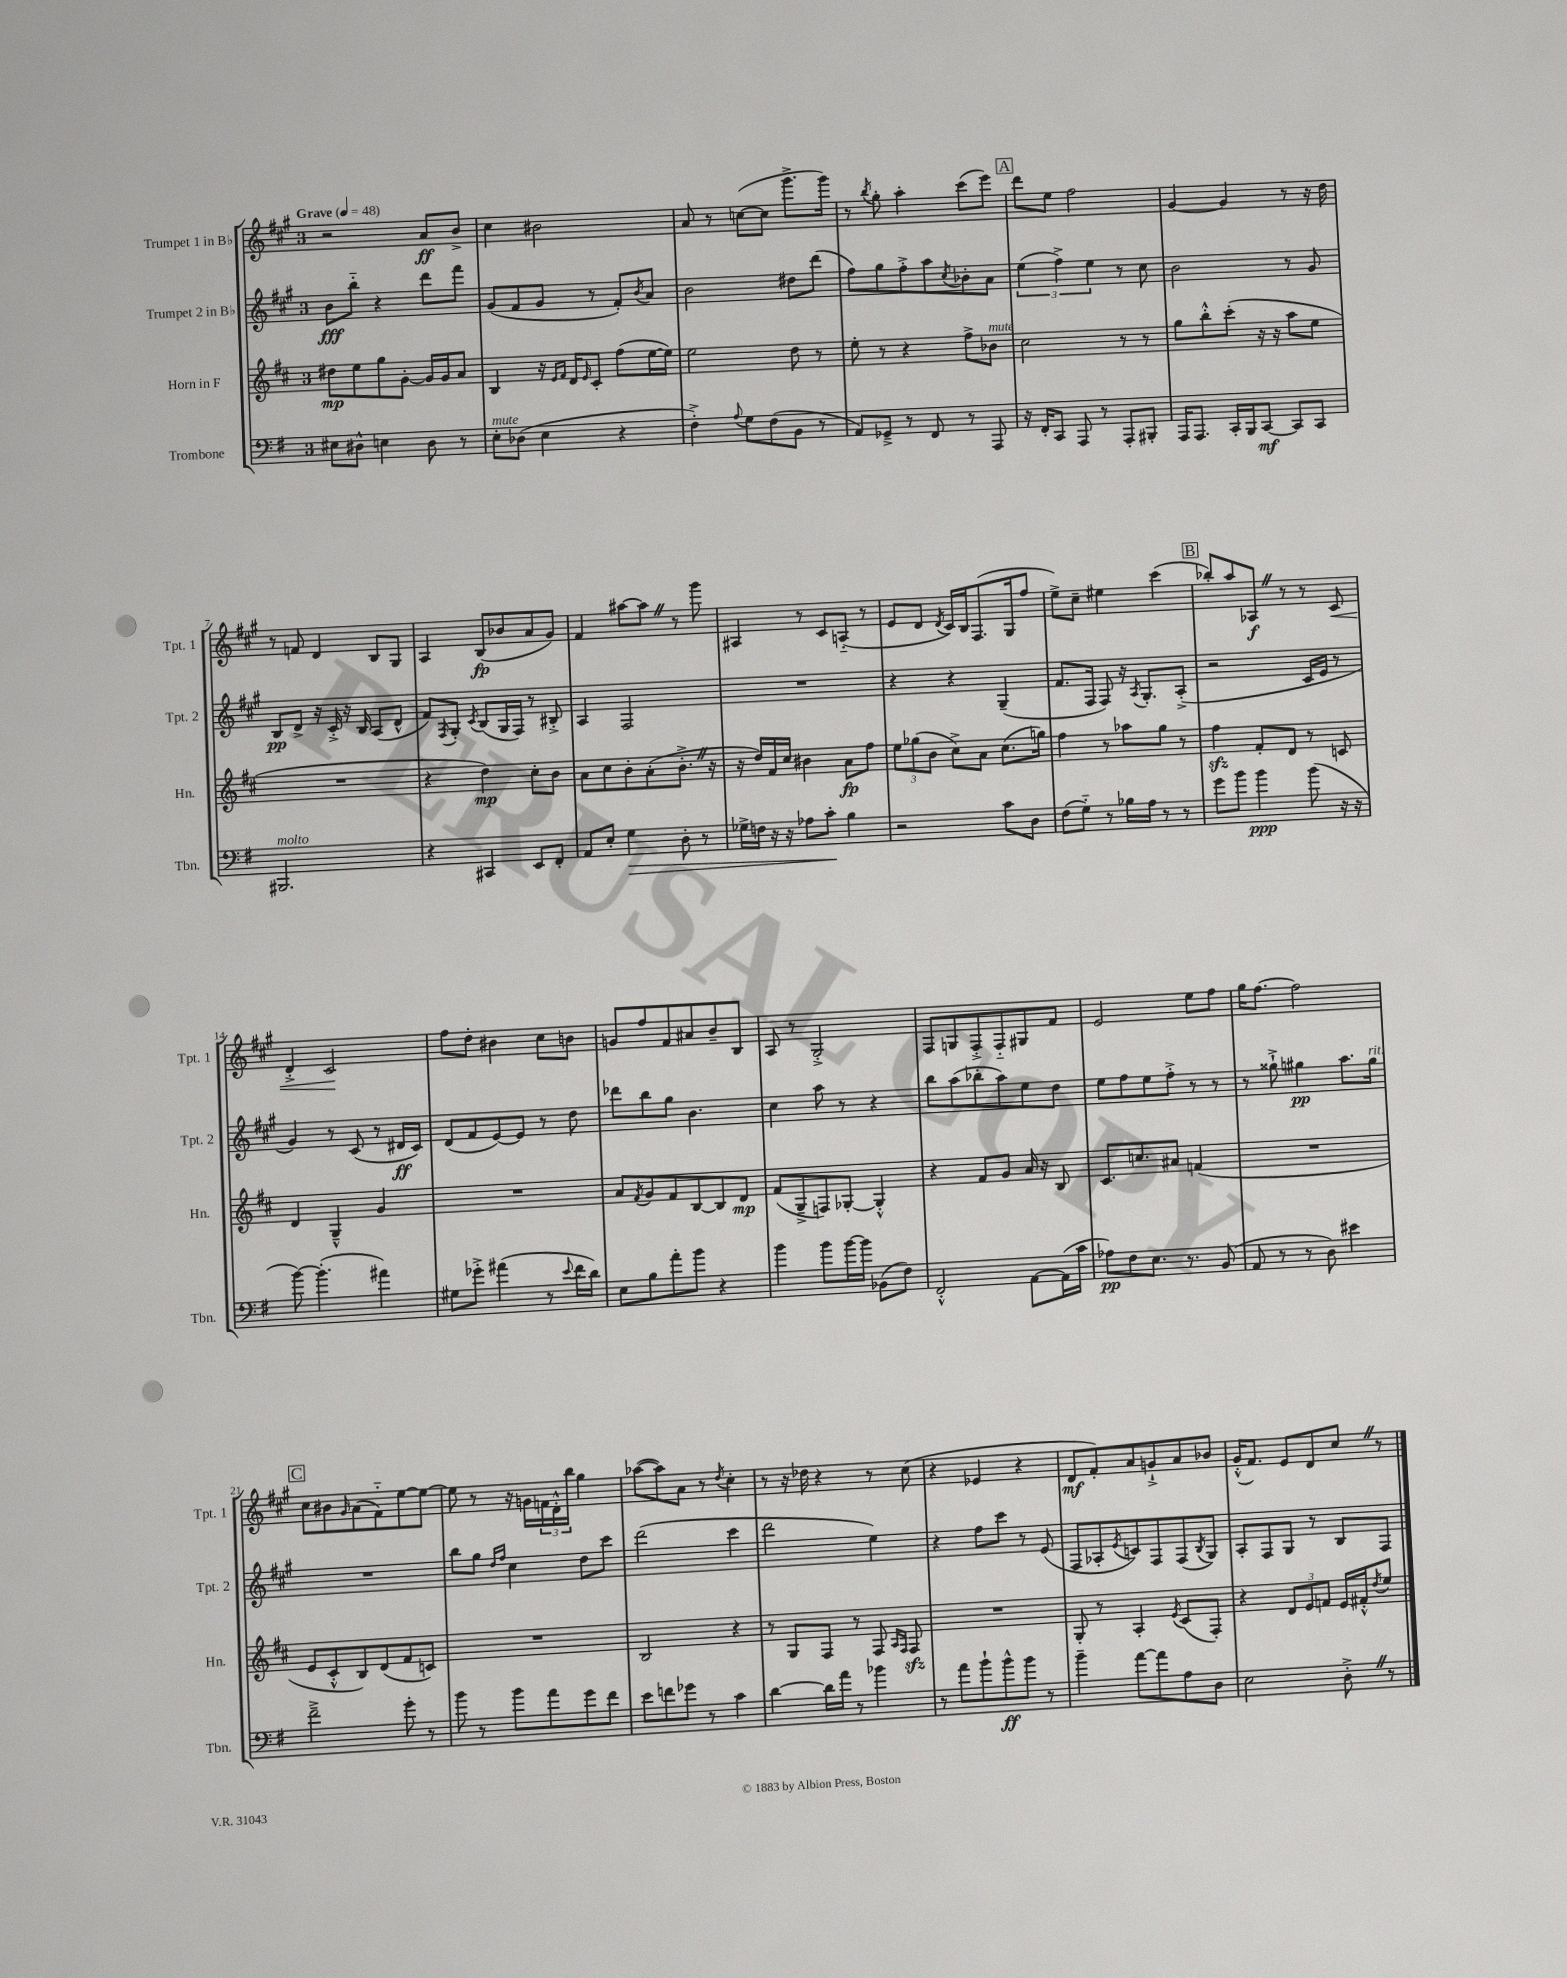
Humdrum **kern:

**kern	**dynam	**kern	**dynam	**kern	**dynam	**kern	**dynam
*part4	*part4	*part3	*part3	*part2	*part2	*part1	*part1
*staff4	*staff4	*staff3	*staff3	*staff2	*staff2	*staff1	*staff1
*I"Trombone	*	*I"Horn in F	*	*I"Trumpet 2 in B♭	*	*I"Trumpet 1 in B♭	*
*I'Tbn.	*	*I'Hn.	*	*I'Tpt. 2	*	*I'Tpt. 1	*
*clefF4	*	*clefG2	*	*clefG2	*	*clefG2	*
*k[f#]	*	*k[f#c#]	*	*k[f#c#g#]	*	*k[f#c#g#]	*
*M3/4	*	*M3/4	*	*M3/4	*	*M3/4	*
*MM48	*	*MM48	*	*MM48	*	*MM48	*
=1	=1	=1	=1	=1	=1	=1	=1
!	!	!	!	!	!	!LO:TX:a:B:t=Grave	!
8E#X\L	.	8dd#X\L	mp	8b\L	fff	2r	.
8D#X^^\J	.	8ee\	.	8bb\J	.	.	.
4En\	.	8gg\	.	4r	.	.	.
.	.	[8g'\J	.	.	.	.	.
8D#\	.	16g/LL]	.	8ddd\L	.	8a/L	ff
.	.	16g/J	.	.	.	.	.
8r	.	8a/J	.	8fff#\J	.	8b^/J	.
=2	=2	=2	=2	=2	=2	=2	=2
!LO:TX:a:i:t=mute	!	!	!	!	!	!	!
8E'\L	.	4B/	.	(8g#/L	.	4cc#\	.
(8D-X\J	.	.	.	8f#/	.	.	.
4E\	.	16r	.	8g#/J	.	2b#X\	.
.	.	16qqe/LL	.	.	.	.	.
.	.	16qqf#/JJ	.	.	.	.	.
.	.	16d/KL	.	.	.	.	.
.	.	16qqe/	.	.	.	.	.
.	.	8c#'/J	.	8r	.	.	.
4r	.	(8ff#\L	.	8f#'/L)	.	.	.
.	.	.	.	8qb/	.	.	.
.	.	[16ee\L	.	8a/J	.	.	.
.	.	16ee\JJ])	.	.	.	.	.
=3	=3	=3	=3	=3	=3	=3	=3
4F#'^\)	.	2ee\	.	2b\	.	8a/	.
.	.	.	.	.	.	8r	.
8qqA/	.	.	.	.	.	.	.
8G\L	.	.	.	.	.	([8ccn\L	.
(8F#\	.	.	.	.	.	8cc\J]	.
8BB\J	.	8dd\	.	8dd#X\L	.	8.ggg#^\L	.
8r	.	8r	.	(8ddd\J	.	.	.
.	.	.	.	.	.	16ggg#\Jk)	.
=4	=4	=4	=4	=4	=4	=4	=4
8AA/L)	.	8ee'\	.	8ff#\L)	.	8r	.
.	.	.	.	.	.	8qbb/	.
8GG-X~^/J	.	8r	.	8gg#\	.	8gg#'\	.
8r	.	4r	.	8ff#'^\	.	4aa'\	.
8FF#/	.	.	.	8aa\	.	.	.
.	.	.	.	8qcc#/	.	.	.
8r	.	8ff#^\L	.	8b-X'\	.	(8ccc#\L	.
!	!	!LO:TX:a:i:t=mute	!	!	!	!	!
8AAA/	.	8b-X\J	.	8a\J	.	8eee\J)	.
!!LO:REH:place=s1:t=A
=5	=5	=5	=5	=5	=5	=5	=5
16r	.	2cc#\	.	(6ee\	.	8ddd\L	.
16FF#'/KL	.	.	.	.	.	.	.
8CC/J	.	.	.	.	.	8ee\J	.
.	.	.	.	6ff#^\)	.	.	.
8AAA/	.	.	.	.	.	2ff#\	.
.	.	.	.	6ee\	.	.	.
8r	.	.	.	.	.	.	.
8AAA'/L	.	8r	.	8r	.	.	.
8BBB#X'/J	.	8r	.	8cc#\	.	.	.
=6	=6	=6	=6	=6	=6	=6	=6
16AAA/KL	.	8gg\L	.	2b\	.	[4g#/	.
8.AAA/J	.	.	.	.	.	.	.
.	.	8bb'^^\	.	.	.	.	.
16CC'/LL	.	(8ccc#'\J	.	.	.	4g#/]	.
16BBB/J	.	.	.	.	.	.	.
[8CC/J	mf	16r	.	.	.	.	.
.	.	16r	.	.	.	.	.
8CC/L]	.	8aa\L	.	8r	.	8r	.
8CC/J	.	8ee\J	.	8g#/	.	16r	.
.	.	.	.	.	.	16dd\	.
!!LO:LB:g=z
=7	=7	=7	=7	=7	=7	=7	=7
!LO:TX:a:i:t=molto	!	!	!	!	!	!	!
2.BBB#X/	.	2.r	.	8B/L	pp	8r	.
.	.	.	.	8d^/J	.	8fn/	.
.	.	.	.	16r	.	4d/	.
.	.	.	.	16c#'^/	.	.	.
.	.	.	.	16r	.	.	.
.	.	.	.	16B/	.	.	.
.	.	.	.	(8A/L	.	8B/L	.
.	.	.	.	8d^^/J	.	8G#/J	.
=8	=8	=8	=8	=8	=8	=8	=8
4r	.	4r	.	8f#/L)	.	4A/	.
.	.	.	.	8qF#/	.	.	.
.	.	.	.	8G#'/J	.	.	.
.	.	.	.	8qc#/	.	.	.
4CC#X/	.	4dd\)	mp	(8B/L	.	(8B/L	fp
.	.	.	.	16G#/L	.	8b-X/	.
.	.	.	.	16F#/JJ)	.	.	.
8EE/L	.	8cc#'\L	.	8r	.	8a/	.
8FF#'/J	.	8b\J	.	8B#X'^/	.	8g#/J)	.
=9	=9	=9	=9	=9	=9	=9	=9
8AA/L	.	8a\L	.	4A/	.	4f#/	.
8E'/J	.	8cc#\	.	.	.	.	.
!	!LO:HP:b	!	!	!	!	!	!
4G\	>	8b'\	.	2F#/	.	[8aa#X\L	.
.	.	(8a'\	.	.	.	8aa#Z\J]	.
8D'\	.	8.b'^Z\J	.	.	.	8r	.
8r	.	.	.	.	.	8ggg#\	.
.	.	16r	.	.	.	.	.
=10	=10	=10	=10	=10	=10	=10	=10
16G-X^\LL	.	16r	.	2.r	.	4A#X/	.
16Fn\JJ	.	16dd/LL)	.	.	.	.	.
16r	.	16f#/	.	.	.	.	.
16r	.	16cc#/JJ	.	.	.	.	.
8A-X\L	.	4b#X\	.	.	.	8r	.
8c'\J	.	.	.	.	.	8c#/L	.
4B\	]	8a\L	fp	.	.	(8An/J	.
.	.	8ff#\J	.	.	.	8r	.
=11	=11	=11	=11	=11	=11	=11	=11
2r	.	12ee\L	.	4r	.	8e/L	.
.	.	(12gg-X\	.	.	.	.	.
.	.	.	.	.	.	8d/J	.
.	.	12b\J	.	.	.	.	.
.	.	.	.	.	.	8qd/	.
.	.	8cc#^\L)	.	4r	.	16c#/LL)	.
.	.	.	.	.	.	16B/J	.
.	.	8a\J	.	.	.	(8.F#/	.
8c\L	.	(8.cc#\L	.	(4G#~/	.	.	.
.	.	.	.	.	.	16G#/k	.
8D\J	.	.	.	.	.	8ff#/J	.
.	.	16ggn\Jk)	.	.	.	.	.
=12	=12	=12	=12	=12	=12	=12	=12
(8F#\L	.	4ff#\	.	8.f#/L	.	8ee^\L)	.
8G\J)	.	.	.	.	.	8cc#~\J	.
.	.	.	.	16F#/Jk	.	.	.
8r	.	8r	.	8F#/)	.	4ee#X\	.
16B-X\LL	.	8aa-X\L	.	16r	.	.	.
.	.	.	.	8qA/	.	.	.
16A\JJ	.	.	.	8.G#'/L	.	.	.
8r	.	8gg\J	.	.	.	(4ccc#\	.
8r	.	8r	.	(8A'^/J	.	.	.
!!LO:REH:place=s1:t=B
=13	=13	=13	=13	=13	=13	=13	=13
8g\L	.	4ff#zz\	.	2r	.	8bb-X'/L)	.
8b\J	.	.	.	.	.	8aa/	.
4b\	ppp	8f#'/L	.	.	.	8A-XZ/J	f
.	.	8d/J	.	.	.	8r	.
(8b\	.	8r	.	16c#/LL	.	8r	.
.	.	.	.	16e/JJ	.	.	.
!	!	!	!	!	!	!	!LO:HP:b
16r	.	8cn/	.	8r	.	8c#/	<
16r	.	.	.	.	.	.	.
!!LO:LB:g=z
=14	=14	=14	=14	=14	=14	=14	=14
[8b\)	.	4d/	.	4g#/)	.	4d'^/	.
(4.b'\]	.	.	.	.	.	.	.
.	.	4G~^^/	.	8r	.	2c#/	.
.	.	.	.	(8c#/	.	.	.
4a#X\)	.	4g/	.	8r	.	.	.
.	.	.	.	16d#X/LL	ff	.	.
.	.	.	.	16c#/JJ)	.	.	.
.	.	.	.	.	.	.	[
=15	=15	=15	=15	=15	=15	=15	=15
8G#X\L	.	2.r	.	(8d/L	.	8ff#\L	.
8g-X'^\J	.	.	.	8f#/	.	8dd'\J	.
(4a#X\	.	.	.	[8e/)	.	4b#X\	.
.	.	.	.	8e/J]	.	.	.
8r	.	.	.	8r	.	8cc#\L	.
8qqe/	.	.	.	.	.	.	.
16f#\LL	.	.	.	8dd\	.	8bn\J	.
16d\JJ)	.	.	.	.	.	.	.
=16	=16	=16	=16	=16	=16	=16	=16
8E\L	.	8a/L	.	8ddd-X\L	.	8gn/L	.
.	.	8qf#/	.	.	.	.	.
8B\	.	8g/	.	8bb\	.	8ff#/	.
8a'\	.	8f#/	.	8gg#\J	.	8f#/	.
8b\J	.	[8B/	.	4.b\	.	8a#X/	.
4r	.	8B/]	.	.	.	8b~/	.
.	.	8d/J	mp	.	.	8B/J	.
=17	=17	=17	=17	=17	=17	=17	=17
4b\	.	(8f#/L	.	4cc#\	.	8A/	.
.	.	8G~^/	.	.	.	8r	.
8b\L	.	8Fn/)	.	8aa\	.	2G#'^/	.
[16b\L	.	[8G-X'/J	.	8r	.	.	.
16b\JJ]	.	.	.	.	.	.	.
(8BB-X\L	.	4G-'^^/]	.	4r	.	.	.
8F#\J)	.	.	.	.	.	.	.
=18	=18	=18	=18	=18	=18	=18	=18
2FF#'^^/	.	4r	.	8bb\L	.	8F#/L	.
.	.	.	.	(8aa\	.	8Gn/	.
.	.	8f#/L	.	8bb-X'\	.	8F#'^/	.
.	.	8g/J	.	8aa\)	.	8F#/	.
[8AA\L	.	16a/	.	8ee\	.	8G#X/	.
.	.	16r	.	.	.	.	.
(16AA\L]	.	8B/	.	8dd\J	.	8f#/J	.
16c\JJ	.	.	.	.	.	.	.
=19	=19	=19	=19	=19	=19	=19	=19
8A-X\L)	pp	8.c#/L	.	8ee\L	.	2e/	.
8F#\	.	.	.	8ff#\	.	.	.
.	.	8.ccn/	.	.	.	.	.
8.E\J	.	.	.	8ee\	.	.	.
.	.	8a#X/J	.	8ff#'^\J	.	.	.
8.r	.	.	.	.	.	.	.
.	.	(4fn/	.	8r	.	8ee\L	.
(8BB/	.	.	.	8r	.	8ff#\J	.
=20	=20	=20	=20	=20	=20	=20	=20
8AA/	.	2.r	.	8r	.	16gg#\KL	.
.	.	.	.	.	.	[8.ff#\J	.
8r	.	.	.	8gg##X`^\	.	.	.
8r	.	.	.	4gg#X\	pp	2ff#\]	.
8D\)	.	.	.	.	.	.	.
4e#X\	.	.	.	8.aa\L	.	.	.
!	!	!	!	!LO:TX:a:i:t=rit.	!	!	!
.	.	.	.	16gg#\Jk	.	.	.
!!LO:LB:g=z
!!LO:REH:place=s1:t=C
=21	=21	=21	=21	=21	=21	=21	=21
2f#~^\	.	8e/L	.	2.r	.	8cc#\L	.
.	.	8c#'^^/	.	.	.	8b#X\	.
.	.	.	.	.	.	16qqg#/	.
.	.	8B/)	.	.	.	(8a\	.
.	.	(8d/	.	.	.	8f#\)	.
8g'\	.	8f#/	.	.	.	[8ee\	.
8r	.	8cn/J)	.	.	.	8ee\J_	.
=22	=22	=22	=22	=22	=22	=22	=22
8b\	.	2.r	.	8bb\L	.	8ee\]	.
8r	.	.	.	8gg#\J	.	8r	.
.	.	.	.	16qqdd/LL	.	.	.
.	.	.	.	16qqff#/JJ	.	.	.
8b\L	.	.	.	4cc#\	.	16r	.
.	.	.	.	.	.	16gn\LL	.
8a\	.	.	.	.	.	24fn\	.
.	.	.	.	.	.	24d'^^\	.
.	.	.	.	.	.	24bb\JJ	.
8g\	.	.	.	8dd\L	.	4gg#\	.
8f#\J	.	.	.	8ccc#\J	.	.	.
=23	=23	=23	=23	=23	=23	=23	=23
8e\L	.	2B/	.	(2ddd\	.	([8aa-X\L	.
8fn\	.	.	.	.	.	8aa-\])	.
8g-X\J	.	.	.	.	.	8a\J	.
8r	.	.	.	.	.	8r	.
.	.	.	.	.	.	8qdd/	.
4c\	.	4r	.	4ccc#\	.	4cc#'\	.
=24	=24	=24	=24	=24	=24	=24	=24
[4d\	.	8r	.	2ddd\	.	8r	.
.	.	8G/L	.	.	.	16r	.
.	.	.	.	.	.	16dd-X\	.
16d\LL]	.	8F#/J	.	.	.	4r	.
16a\JJ	.	.	.	.	.	.	.
8r	.	8r	.	.	.	.	.
4b-X\	.	8F#/	.	4ee\)	.	8r	.
.	.	16qqA/LL	.	.	.	.	.
.	.	16qqF#/JJ	.	.	.	.	.
.	.	8F#zz/	.	.	.	(8cc#\	.
=25	=25	=25	=25	=25	=25	=25	=25
8r	.	2.r	.	4r	.	4r	.
8a\L	.	.	.	.	.	.	.
8b`\	.	.	.	8ff#\L	.	4e-X/	.
8b^^\	ff	.	.	8ccc#\J	.	.	.
8b\J	.	.	.	8r	.	4r	.
8r	.	.	.	(8e/	.	.	.
=26	=26	=26	=26	=26	=26	=26	=26
4b~\	.	8G'/	.	8F#/L	.	8d/L	mf
.	.	8r	.	8A-X'/	.	8f#'/)	.
.	.	.	.	8qe/	.	.	.
[8a\L	.	4A'/	.	8cn/)	.	8a/	.
8a\]	.	.	.	8F#/	.	8gn`^/	.
.	.	8qe/	.	.	.	.	.
8A\	.	(8c#/L	.	(8F#/	.	8a/	.
.	.	.	.	8qB/	.	.	.
8D\J	.	8F#'/J)	.	8G#/J)	.	8b-X/J	.
=27	=27	=27	=27	=27	=27	=27	=27
2E\	.	4r	.	8A'/L	.	(16g#'^^/KL	.
.	.	.	.	.	.	8.f#/J)	.
.	.	.	.	8F#/	.	.	.
.	.	12d/L	.	8G#/J	.	8e/L	.
.	.	12e/	.	.	.	.	.
.	.	.	.	8r	.	8d/	.
.	.	12fn/J	.	.	.	.	.
8D'^Z\	.	16e/LL	.	8B/L	.	8cc#Z/J	.
.	.	16f#X'^^/J	.	.	.	.	.
.	.	8qdd/	.	.	.	.	.
8r	.	8ee/J	.	8F#/J	.	8r	.
==	==	==	==	==	==	==	==
*-	*-	*-	*-	*-	*-	*-	*-
